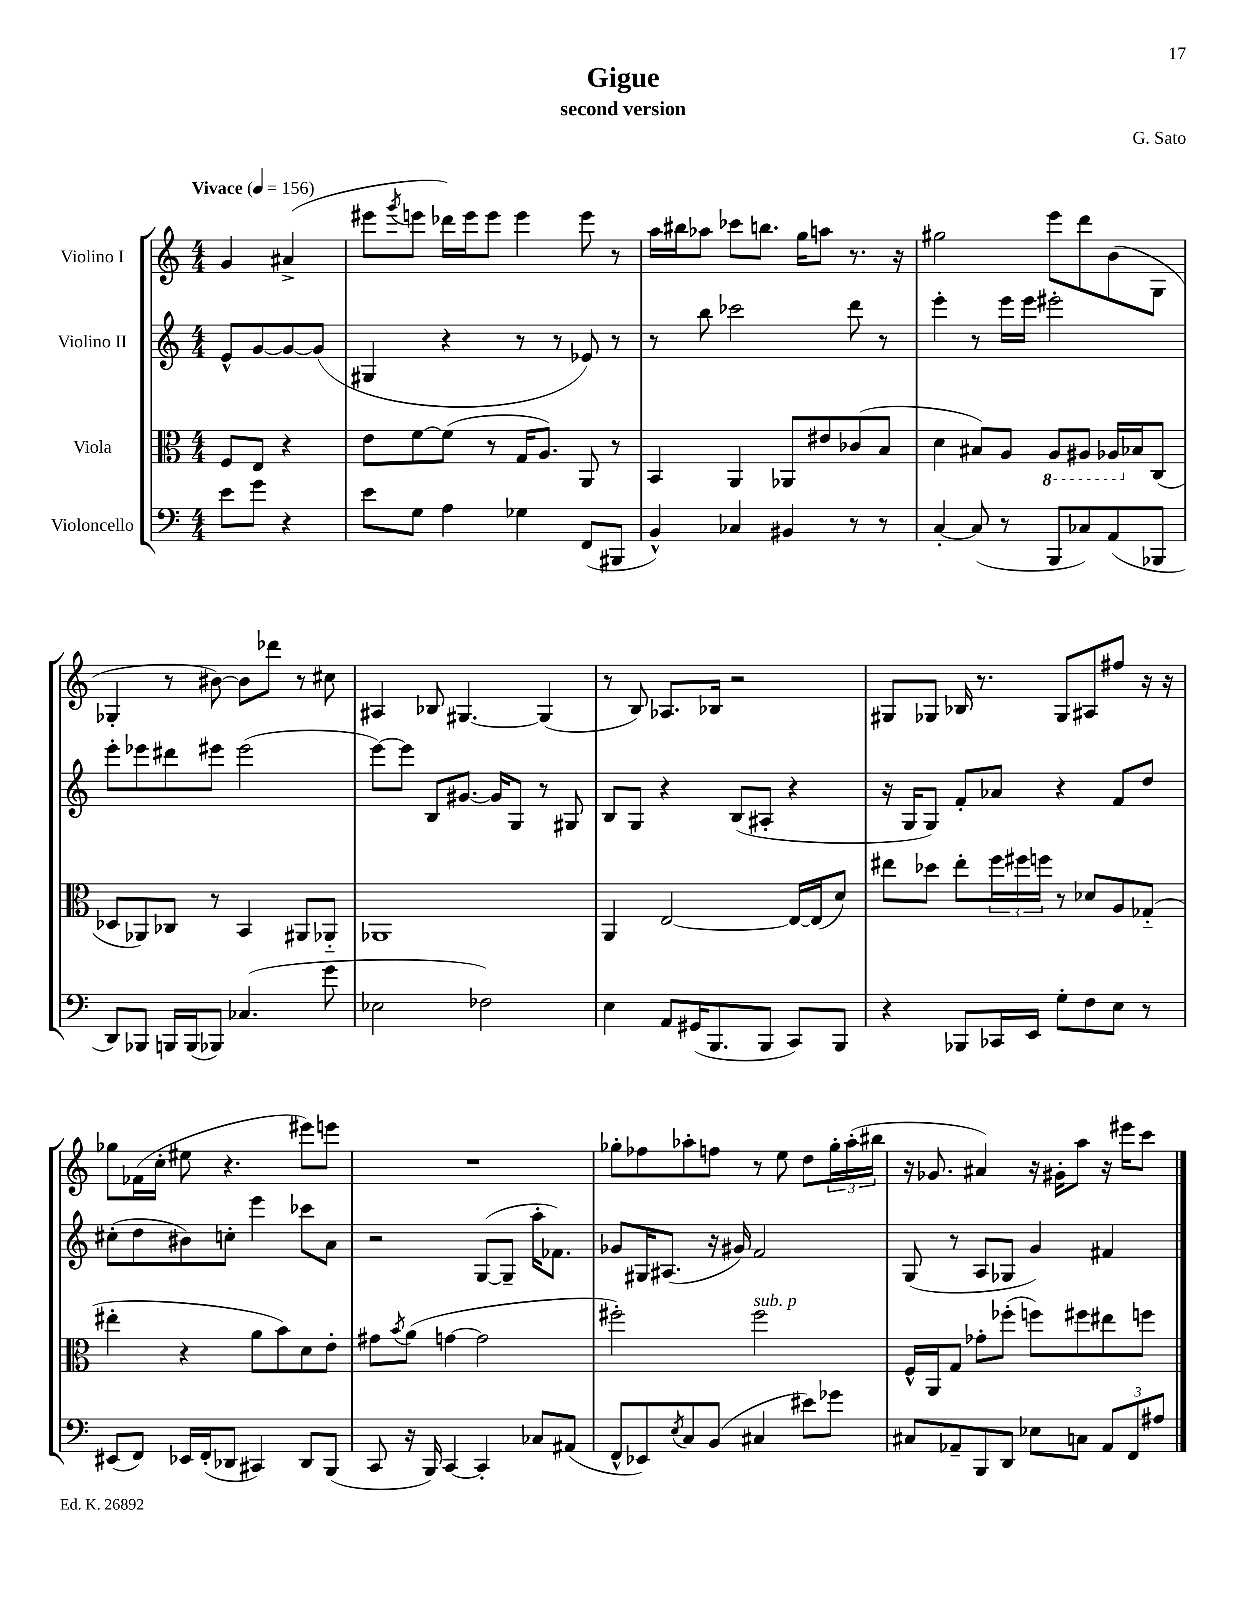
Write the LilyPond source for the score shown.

\header { title = "Gigue" composer = "G. Sato" subtitle = "second version" }
<<
\new StaffGroup <<
\new Staff = "s0" \with { instrumentName = "Violino I" } {
    \clef treble \key c \major \numericTimeSignature \time 4/4 \partial 2 \tempo "Vivace" 4 = 156
    g'4 ais'4->( |
    eis'''8 \acciaccatura { g'''8 } e'''8 des'''16) e'''16 e'''8 e'''4 e'''8 r8 |
    a''16 bis''16 aes''8 ces'''8 b''8. g''16 a''8 r8. r16 |
    gis''2 e'''8 d'''8 b'8( g8 |
    ges4-. r8 bis'8~) bis'8 des'''8 r8 cis''8 |
    ais4 bes8 gis4.~ gis4( |
    r8 b8) aes8. bes16 r2 |
    gis8 ges8 bes16 r8. ges8 ais8 fis''8 r16 r16 |
    ges''8 fes'16( c''16-. eis''8 r4. eis'''8) e'''8 |
    R1 |
    ges''8-. fes''8 aes''8-. f''8 r8 e''8 d''8 \tuplet 3/2 { ges''16-. aes''16-.( bis''16 } |
    r16 ges'8. ais'4) r16 gis'16-. a''8 r16 eis'''16 c'''8 \bar "|." |
}
\new Staff = "s1" \with { instrumentName = "Violino II" } {
    \clef treble \key c \major \numericTimeSignature \time 4/4 \partial 2
    e'8-^ g'8~ g'8~ g'8( |
    gis4 r4 r8 r8 ees'8) r8 |
    r8 b''8 ces'''2 d'''8 r8 |
    e'''4-. r8 e'''16 e'''16 eis'''2-. |
    e'''8-. ees'''8 dis'''8 eis'''8 eis'''2( |
    e'''8~) e'''8 b8 gis'8.~ gis'16 g8 r8 gis8 |
    b8 g8 r4 b8( ais8-. r4 |
    r16 g16 g8) f'8-. aes'8 r4 f'8 d''8 |
    cis''8-.( d''8 bis'8) c''8-. e'''4 ces'''8 a'8 |
    r2 g8~( g8-- a''16-. fes'8.) |
    ges'8 gis16 ais8.( r16 gis'16) f'2 |
    g8( r8 a8 ges8 g'4) fis'4 \bar "|." |
}
\new Staff = "s2" \with { instrumentName = "Viola" } {
    \clef alto \key c \major \numericTimeSignature \time 4/4 \partial 2
    f8 e8 r4 |
    e'8 f'8~ f'8( r8 g16 a8.) a,8 r8 |
    b,4 a,4 aes,8 eis'8 ces'8( b8 |
    d'4 bis8) a8 \ottava #-1 a,8 ais,8 aes,16 \ottava #0 bes16 c8( |
    des8 aes,8) ces8 r8 b,4 ais,8 aes,8-_ |
    aes,1 |
    a,4 e2~ e16~ e16( d'8) |
    eis''8 des''8 eis''8-. \tuplet 3/2 { f''16 fis''16 f''16 } r8 des'8 a8 ges8-_( |
    eis''4-. r4 a'8 b'8) d'8 e'8-. |
    gis'8 \acciaccatura { b'8 } a'8( g'4~ g'2 |
    fis''2-.) fis''2^\markup { \italic "sub. p" } |
    f16-^ a,16 g8 ges'8-. fes''8-.( f''8) fis''8 eis''8 f''8 \bar "|." |
}
\new Staff = "s3" \with { instrumentName = "Violoncello" } {
    \clef bass \key c \major \numericTimeSignature \time 4/4 \partial 2
    e'8 g'8 r4 |
    e'8 g8 a4 ges4 f,8( bis,,8 |
    b,4-^) ces4 bis,4 r8 r8 |
    c4~-. c8( r8 b,,8 ces8) a,8( bes,,8 |
    d,8) bes,,8 b,,16 b,,16( bes,,8) ces4.( g'8 |
    ees2 fes2) |
    e4 a,8 gis,16( b,,8. b,,8 c,8) b,,8 |
    r4 bes,,8 ces,16 e,16 g8-. f8 e8 r8 |
    eis,8( f,8) ees,16 f,16-.( des,8 cis,4) des,8 b,,8( |
    c,8 r16 b,,16) c,4~ c,4-. ces8 ais,8( |
    f,8-^ ees,8) \acciaccatura { e8 } c8 b,8( cis4 eis'8) ges'8 |
    cis8 aes,8-- b,,8 d,8 ees8 c8 \tuplet 3/2 { aes,8 f,8 ais8 } \bar "|." |
}
>>
>>
\layout { \context { \Score \remove "Bar_number_engraver" } }
